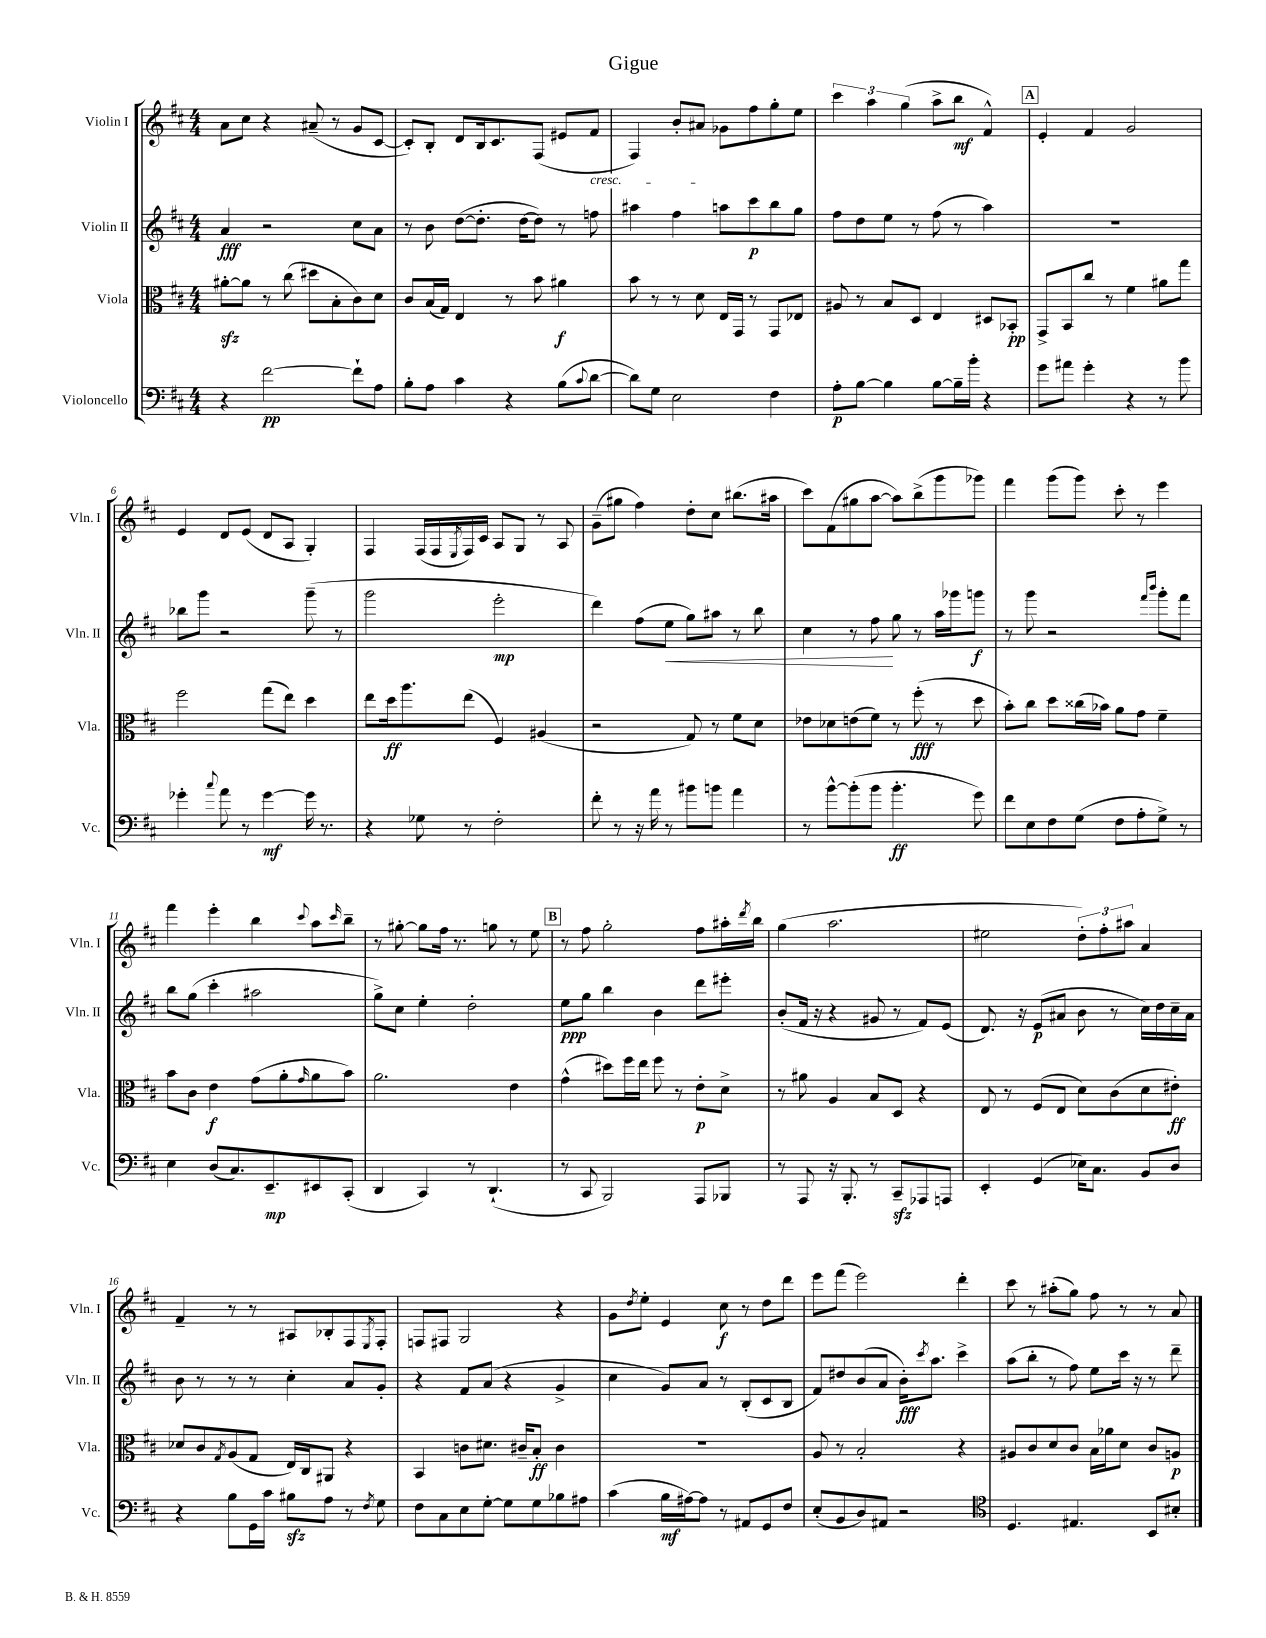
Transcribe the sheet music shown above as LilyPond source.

\header { title = "Gigue" }
<<
\new StaffGroup <<
\new Staff = "s0" \with { instrumentName = "Violin I" shortInstrumentName = "Vln. I" } {
    \clef treble \key d \major \numericTimeSignature \time 4/4
    a'8 cis''8 r4 ais'8--( r8 g'8 cis'8~ |
    cis'8-.) b8-. d'8 b16 cis'8. fis8( eis'8 fis'8\cresc |
    fis4) b'8-. ais'8\! ges'8 fis''8 g''8-. e''8 |
    \tuplet 3/2 { cis'''4 a''4 g''4( } a''8-> b''8\mf fis'4-^) |
    \mark \markup { \box "A" } e'4-. fis'4 g'2 |
    e'4 d'8 e'8( d'8 a8 g4-.) |
    fis4 fis16( fis16 \acciaccatura { e8 } fis16) cis'16 a8 g8 r8 a8 |
    g'8--( gis''8 fis''4) d''8-. cis''8 bis''8.( ais''16 |
    cis'''8) fis'8( gis''8 a''8~ a''8) b''8->( g'''8 ges'''8) |
    fis'''4 g'''8( g'''8) cis'''8-. r8 e'''4 |
    fis'''4 e'''4-. b''4 \appoggiatura { cis'''8 } a''8 \grace { cis'''16 } b''8-- |
    r8 gis''8~-. gis''8 fis''16 r8. g''8 r8 e''8 |
    \mark \markup { \box "B" } r8 fis''8 g''2-. fis''8 ais''16-. \acciaccatura { d'''8 } b''16 |
    g''4( a''2. |
    eis''2 \tuplet 3/2 { d''8-.) fis''8-. ais''8 } a'4 |
    fis'4-- r8 r8 ais8 bes8-. fis8 \acciaccatura { e8 } fis8-. |
    f8 fis8 g2 r4 |
    g'8 \acciaccatura { d''8 } e''8-. e'4 cis''8\f r8 d''8 d'''8 |
    e'''8 fis'''8( e'''2) d'''4-. |
    cis'''8 r8 ais''8-.( g''8) fis''8 r8 r8 a'8 \bar "|." |
}
\new Staff = "s1" \with { instrumentName = "Violin II" shortInstrumentName = "Vln. II" } {
    \clef treble \key d \major \numericTimeSignature \time 4/4
    a'4\fff r2 cis''8 a'8 |
    r8 b'8 d''8~( d''8.-. d''16~ d''8) r8 f''8 |
    ais''4 fis''4 a''8 cis'''8\p b''8 g''8 |
    fis''8 d''8 e''8 r8 fis''8( r8 a''4) |
    \mark \markup { \box "A" } R1 |
    bes''8 g'''8 r2 g'''8--( r8 |
    g'''2 e'''2-.\mp |
    d'''4) fis''8( e''8\< g''8) ais''8 r8 b''8 |
    cis''4 r8 fis''8\! g''8 r8 a''16 ges'''16 g'''8\f |
    r8 g'''8 r2 \grace { fis'''16 b'''16 } g'''8-. fis'''8 |
    b''8 g''8( cis'''4-. ais''2 |
    g''8->) cis''8 e''4-. d''2-. |
    \mark \markup { \box "B" } e''8\ppp g''8 b''4 b'4 d'''8 eis'''8-. |
    b'8-.( fis'16 r16 r4 gis'8 r8 fis'8) e'8( |
    d'8.) r16 e'8\p( ais'8 b'8 r8 cis''16) d''16 cis''16-- ais'16 |
    b'8 r8 r8 r8 cis''4-. a'8 g'8-. |
    r4 fis'8 a'8( r4 g'4-> |
    cis''4 g'8) a'8 r8 b8-.( cis'8 b8 |
    fis'8) dis''8 b'8( a'8 b'16-.\fff) \acciaccatura { cis'''8 } a''8. cis'''4-> |
    a''8( b''8-. r8 fis''8) e''8 cis'''16 r16 r8 d'''8-- \bar "|." |
}
\new Staff = "s2" \with { instrumentName = "Viola" shortInstrumentName = "Vla." } {
    \clef alto \key d \major \numericTimeSignature \time 4/4
    ais'8~-.\sfz ais'8 r8 cis''8( dis''8 b8-. cis'8) d'8 |
    cis'8 b16( g16) e4 r8 b'8 ais'4\f |
    b'8 r8 r8 d'8 e16 g,16 r8 g,8 ees8 |
    ais8 r8 b8 d8 e4 dis8 bes,8-.\pp |
    \mark \markup { \box "A" } g,8-> b,8 cis''8 r8 fis'4 ais'8 g''8 |
    fis''2 g''8( e''8) d''4 |
    e''8 d''16\ff a''8. e''8( fis4) ais4( |
    r2 g8) r8 fis'8 d'8 |
    ees'8 des'8 e'8( fis'8) r8 fis''8-.\fff( r8 d''8 |
    b'8-.) cis''8 d''8 cisis''16( bes'16) a'8 g'8 fis'4-- |
    b'8 cis'8 e'4\f g'8( a'8-. \grace { g'16 } a'8 b'8) |
    a'2. e'4 |
    \mark \markup { \box "B" } g'4-^( dis''8) fis''16 e''16 fis''8 r8 e'8-.\p d'8-> |
    r8 ais'8 a4 b8 d8 r4 |
    e8 r8 fis8( e8 d'8) cis'8( d'8 eis'8-.\ff) |
    des'8 cis'8 \acciaccatura { g8 } a8( g8 e16) cis16 ais,8 r4 |
    b,4 c'8 dis'8. cis'16-- b8-.\ff cis'4 |
    R1 |
    a8 r8 b2-. r4 |
    ais8 cis'8 d'8 cis'8 b16 aes'16 d'8 cis'8 a8\p \bar "|." |
}
\new Staff = "s3" \with { instrumentName = "Violoncello" shortInstrumentName = "Vc." } {
    \clef bass \key d \major \numericTimeSignature \time 4/4
    r4 fis'2~\pp fis'8-! a8 |
    b8-. a8 cis'4 r4 b8( \appoggiatura { cis'8 } d'8~ |
    d'8) g8 e2 fis4 |
    a8-.\p b8~ b4 b8~ b16-- b'16-. r4 |
    \mark \markup { \box "A" } g'8 ais'8 g'4-. r4 r8 b'8 |
    ges'4-. \appoggiatura { cis''8 } a'8 r8 ges'4~\mf ges'16 r8. |
    r4 ges8 r8 fis2-. |
    fis'8-. r8 r16 a'16 r8 bis'8 b'8 a'4 |
    r8 b'8~-^ b'8-.( b'8 b'4.-.\ff g'8) |
    fis'8 e8 fis8 g8( fis8 a8-. g8->) r8 |
    e4 d8( cis8.) e,8.--\mp eis,8 cis,8-.( |
    d,4 cis,4) r8 d,4.-!( |
    \mark \markup { \box "B" } r8 cis,8 b,,2) a,,8 bes,,8 |
    r8 a,,8 r16 b,,8.-. r8 cis,8--\sfz aes,,8 a,,8 |
    e,4-. g,4( ees16) cis8. b,8 d8 |
    r4 b8 g,16 cis'16 bis8\sfz a8 r8 \acciaccatura { fis8 } g8 |
    fis8 cis8 e8 g8~-. g8 g8 bes8 ais8 |
    cis'4( b16\mf ais16~) ais8 r8 ais,8 g,8 fis8 |
    e8-.( b,8 d8) ais,8 r2 |
    \clef tenor d4. eis4. b,8 bis8-. \bar "|." |
}
>>
>>
